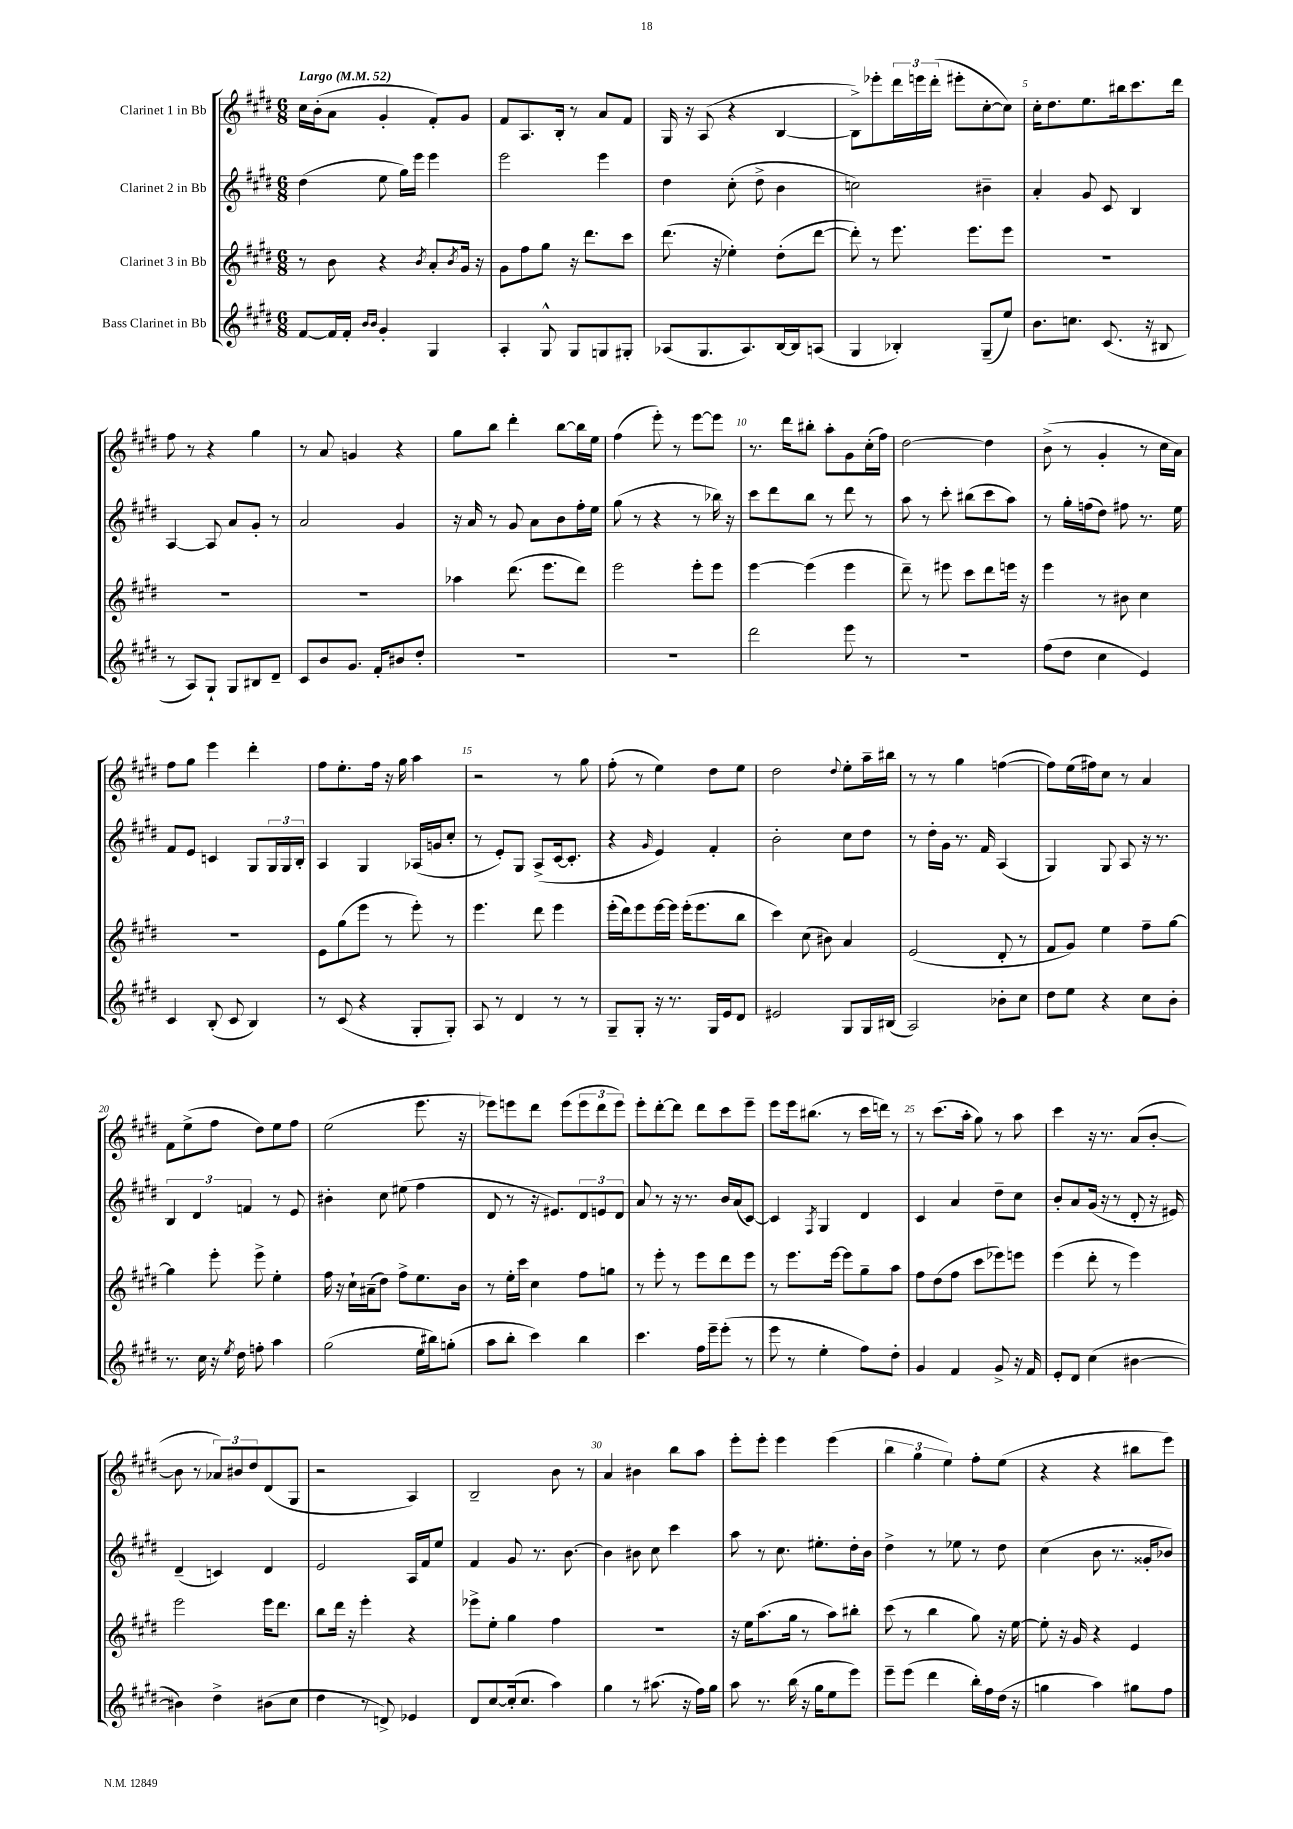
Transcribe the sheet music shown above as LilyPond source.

<<
\new StaffGroup <<
\new Staff = "s0" \with { instrumentName = "Clarinet 1 in Bb" } {
    \clef treble \key e \major \numericTimeSignature \time 6/8 \tempo "Largo" 4 = 52
    cis''16 b'16-.( a'8 gis'4-. fis'8-.) gis'8 |
    fis'8 a8. b16-. r8 a'8 fis'8 |
    gis16 r16 a8( r4 b4~ |
    b8->) ees'''8-. \tuplet 3/2 { dis'''16 e'''16 dis'''16-.( } eis'''8-. cis''8~-. cis''8) |
    cis''16-. dis''8. e''8. bis''16 cis'''8. dis'''16 |
    fis''8 r8 r4 gis''4 |
    r8 a'8 g'4 r4 |
    gis''8 b''8 dis'''4-. b''8~ b''16 e''16 |
    fis''4( e'''8-.) r8 e'''8~ e'''8 |
    r8. dis'''16 bis''8-. a''8-. gis'8 cis''16-.( fis''16) |
    dis''2~ dis''4 |
    b'8->( r8 gis'4-. r8 cis''16 a'16) |
    fis''8 gis''8 e'''4 dis'''4-. |
    fis''8 e''8.-. fis''16 r16 gis''16 a''4 |
    r2 r8 gis''8 |
    fis''8-.( r8 e''4) dis''8 e''8 |
    dis''2 \appoggiatura { dis''8 } e''8-. a''16-- bis''16 |
    r8 r8 gis''4 f''4~( |
    f''8) e''16( fis''16) cis''8 r8 a'4 |
    fis'8 e''8->( fis''8 dis''8) e''8 fis''8 |
    e''2( e'''8. r16 |
    ees'''8) e'''8 dis'''8 e'''8( \tuplet 3/2 { e'''8 dis'''8 e'''8) } |
    e'''8-. dis'''8~-. dis'''8 dis'''8 cis'''8 e'''8-- |
    e'''8 e'''16 bis''8.( r8 cis'''16 d'''16) r8 |
    r8 cis'''8.( a''16-. gis''8) r8 a''8 |
    cis'''4 r16 r8. a'8( b'8~-. |
    b'8 r8 \tuplet 3/2 { aes'8) bis'8 dis''8 } dis'8( gis8 |
    r2 a4) |
    b2-- b'8 r8 |
    a'4 bis'4 b''8 a''8 |
    e'''8-. e'''8-. e'''4 e'''4( |
    \tuplet 3/2 { b''4 gis''4 e''4) } fis''8-. e''8( |
    r4 r4 bis''8 e'''8) \bar "|." |
}
\new Staff = "s1" \with { instrumentName = "Clarinet 2 in Bb" } {
    \clef treble \key e \major \numericTimeSignature \time 6/8
    dis''4( e''8 gis''16) e'''16 e'''4 |
    e'''2 e'''4 |
    dis''4 cis''8-.( dis''8-> b'4 |
    c''2) bis'4-- |
    a'4-. gis'8 cis'8 b4 |
    a4~ a8 a'8 gis'8-. r8 |
    a'2 gis'4 |
    r16 a'16 r8 gis'8 a'8 b'8 fis''16-. e''16 |
    gis''8( r8 r4 r8 bes''16) r16 |
    cis'''8 dis'''8 b''8 r8 dis'''8 r8 |
    a''8 r8 cis'''8-. bis''8( cis'''8 a''8) |
    r8 gis''16-. f''16( dis''8) fis''8 r8. e''16 |
    fis'8 e'8 c'4 gis8 \tuplet 3/2 { gis16 gis16 b16-. } |
    a4 gis4 aes16( g'16 cis''8-. |
    r8 e'8-.) gis8 a8->( cis'16~ cis'8.-. |
    r4 \grace { gis'16 } e'4) fis'4-. |
    b'2-. cis''8 dis''8 |
    r8 dis''16-. gis'16 r8. fis'16 a4( |
    gis4) gis8 a8 r16 r8. |
    \tuplet 3/2 { b4 dis'4 f'4 } r8 e'8 |
    bis'4-. cis''8 eis''8( fis''4 |
    dis'8 r8 r16 eis'8.) \tuplet 3/2 { dis'8 e'8 dis'8 } |
    a'8 r8 r16 r8. b'16 a'16( cis'8~) |
    cis'4 \acciaccatura { fis8 } gis4 dis'4 |
    cis'4 a'4 dis''8-- cis''8 |
    b'8-. a'8 gis'16( r16 r8 dis'8-. r16 eis'16) |
    dis'4--( c'4) dis'4 |
    e'2 a16 fis'16 e''8 |
    fis'4 gis'8 r8. b'8.~ |
    b'4 bis'8 cis''8 cis'''4 |
    a''8 r8 cis''8. eis''8.-. dis''16-. b'16 |
    dis''4-> r8 ees''8 r8 dis''8 |
    cis''4( b'8 r8. gisis'16-. bes'8) \bar "|." |
}
\new Staff = "s2" \with { instrumentName = "Clarinet 3 in Bb" } {
    \clef treble \key e \major \numericTimeSignature \time 6/8
    r8 b'8 r4 \acciaccatura { b'8 } a'8-. \acciaccatura { b'8 } gis'16 r16 |
    gis'8 fis''8 gis''8 r16 dis'''8. cis'''8 |
    dis'''8.( r16 ees''4-.) dis''8-.( dis'''8~ |
    dis'''8-.) r8 e'''8. e'''8. e'''8 |
    R2. |
    R2. |
    R2. |
    aes''4 dis'''8.( e'''8. dis'''8) |
    e'''2 e'''8-. e'''8 |
    e'''4~ e'''4( e'''4 |
    dis'''8--) r8 eis'''8 cis'''8 dis'''8 e'''16 r16 |
    e'''4 r8 bis'8 cis''4 |
    R2. |
    e'8 gis''8( e'''8 r8 e'''8-.) r8 |
    e'''4. dis'''8 e'''4 |
    e'''16-.( dis'''16) e'''8 e'''16~ e'''16 e'''16-.( e'''8. b''8 |
    cis'''4) cis''8( bis'8) a'4 |
    e'2( dis'8-. r8 |
    fis'8 gis'8) e''4 fis''8-- gis''8~ |
    gis''4 e'''8-. e'''8-> e''4-. |
    fis''16 r16 cis''16-! ais'16--( dis''8) fis''8-> e''8. b'16 |
    r8 e''16-. cis'''16 cis''4 fis''8 g''8 |
    r8 e'''8-. r8 e'''8 dis'''8 e'''8 |
    r8 e'''8. e'''16~ e'''8 gis''8-- a''8 |
    fis''8 dis''8( fis''8 cis'''8 ees'''8) e'''8 |
    e'''4( dis'''8-. r8 e'''4) |
    e'''2 e'''16 dis'''8. |
    b''8 dis'''16 r16 e'''4-. r4 |
    ees'''8-> e''8-. gis''4 fis''4 |
    R2. |
    r16 e''16 a''8.( gis''16 r8 a''8) bis''8-. |
    cis'''8( r8 b''4 gis''8) r16 e''16~ |
    e''8-. r16 gis'16 r4 e'4 \bar "|." |
}
\new Staff = "s3" \with { instrumentName = "Bass Clarinet in Bb" } {
    \clef treble \key e \major \numericTimeSignature \time 6/8
    fis'8~ fis'16 fis'16-. \grace { b'16 b'16 } gis'4-. gis4 |
    a4-. gis8-^ gis8 g8 gis8-. |
    aes8( gis8. aes8.) b16~ b16 a8( |
    gis4 bes4-.) gis8--( e''8) |
    b'8. c''8. cis'8.( r16 bis8 |
    r8 a8) gis8-! gis8 bis8 dis'8-- |
    cis'8 b'8 gis'8. fis'16-. bis'8 dis''8-. |
    R2. |
    R2. |
    dis'''2 e'''8 r8 |
    r2. |
    fis''8( dis''8 cis''4 e'4) |
    cis'4 b8-.( cis'8 b4) |
    r8 cis'8( r4 gis8-. gis8-.) |
    a8 r8 dis'4 r8 r8 |
    gis8-- gis8-. r16 r8. gis16 e'16 dis'8 |
    eis'2 gis8 gis16 bis16( |
    a2) bes'8-. cis''8 |
    dis''8 e''8 r4 cis''8 b'8-. |
    r8. cis''16 r16 \acciaccatura { e''8 } dis''16 f''8-. a''4 |
    gis''2( e''16 bis''16) g''8-.( |
    a''8 b''8-. cis'''4) b''4 |
    cis'''4. fis''16 e'''16-- e'''8-.( r8 |
    e'''8 r8 e''4-. fis''8) dis''8-. |
    gis'4 fis'4 gis'8-> r16 fis'16 |
    e'8-. dis'8 cis''4( bis'4~ |
    bis'4) dis''4-> bis'8( cis''8 |
    dis''4 r8 d'8->) ees'4 |
    dis'8 cis''8~ cis''16-.( cis''8. a''4) |
    gis''4 r8 ais''8.( r16 fis''16) gis''16 |
    a''8 r8. b''16( r16 gis''16 e''8 e'''8) |
    e'''8-- e'''8( dis'''4 b''16-.) fis''16 dis''16( r16 |
    g''4 a''4) gis''8 fis''8 \bar "|." |
}
>>
>>
\layout { \context { \Score \override BarNumber.break-visibility = ##(#f #t #t) barNumberVisibility = #(every-nth-bar-number-visible 5) } }
